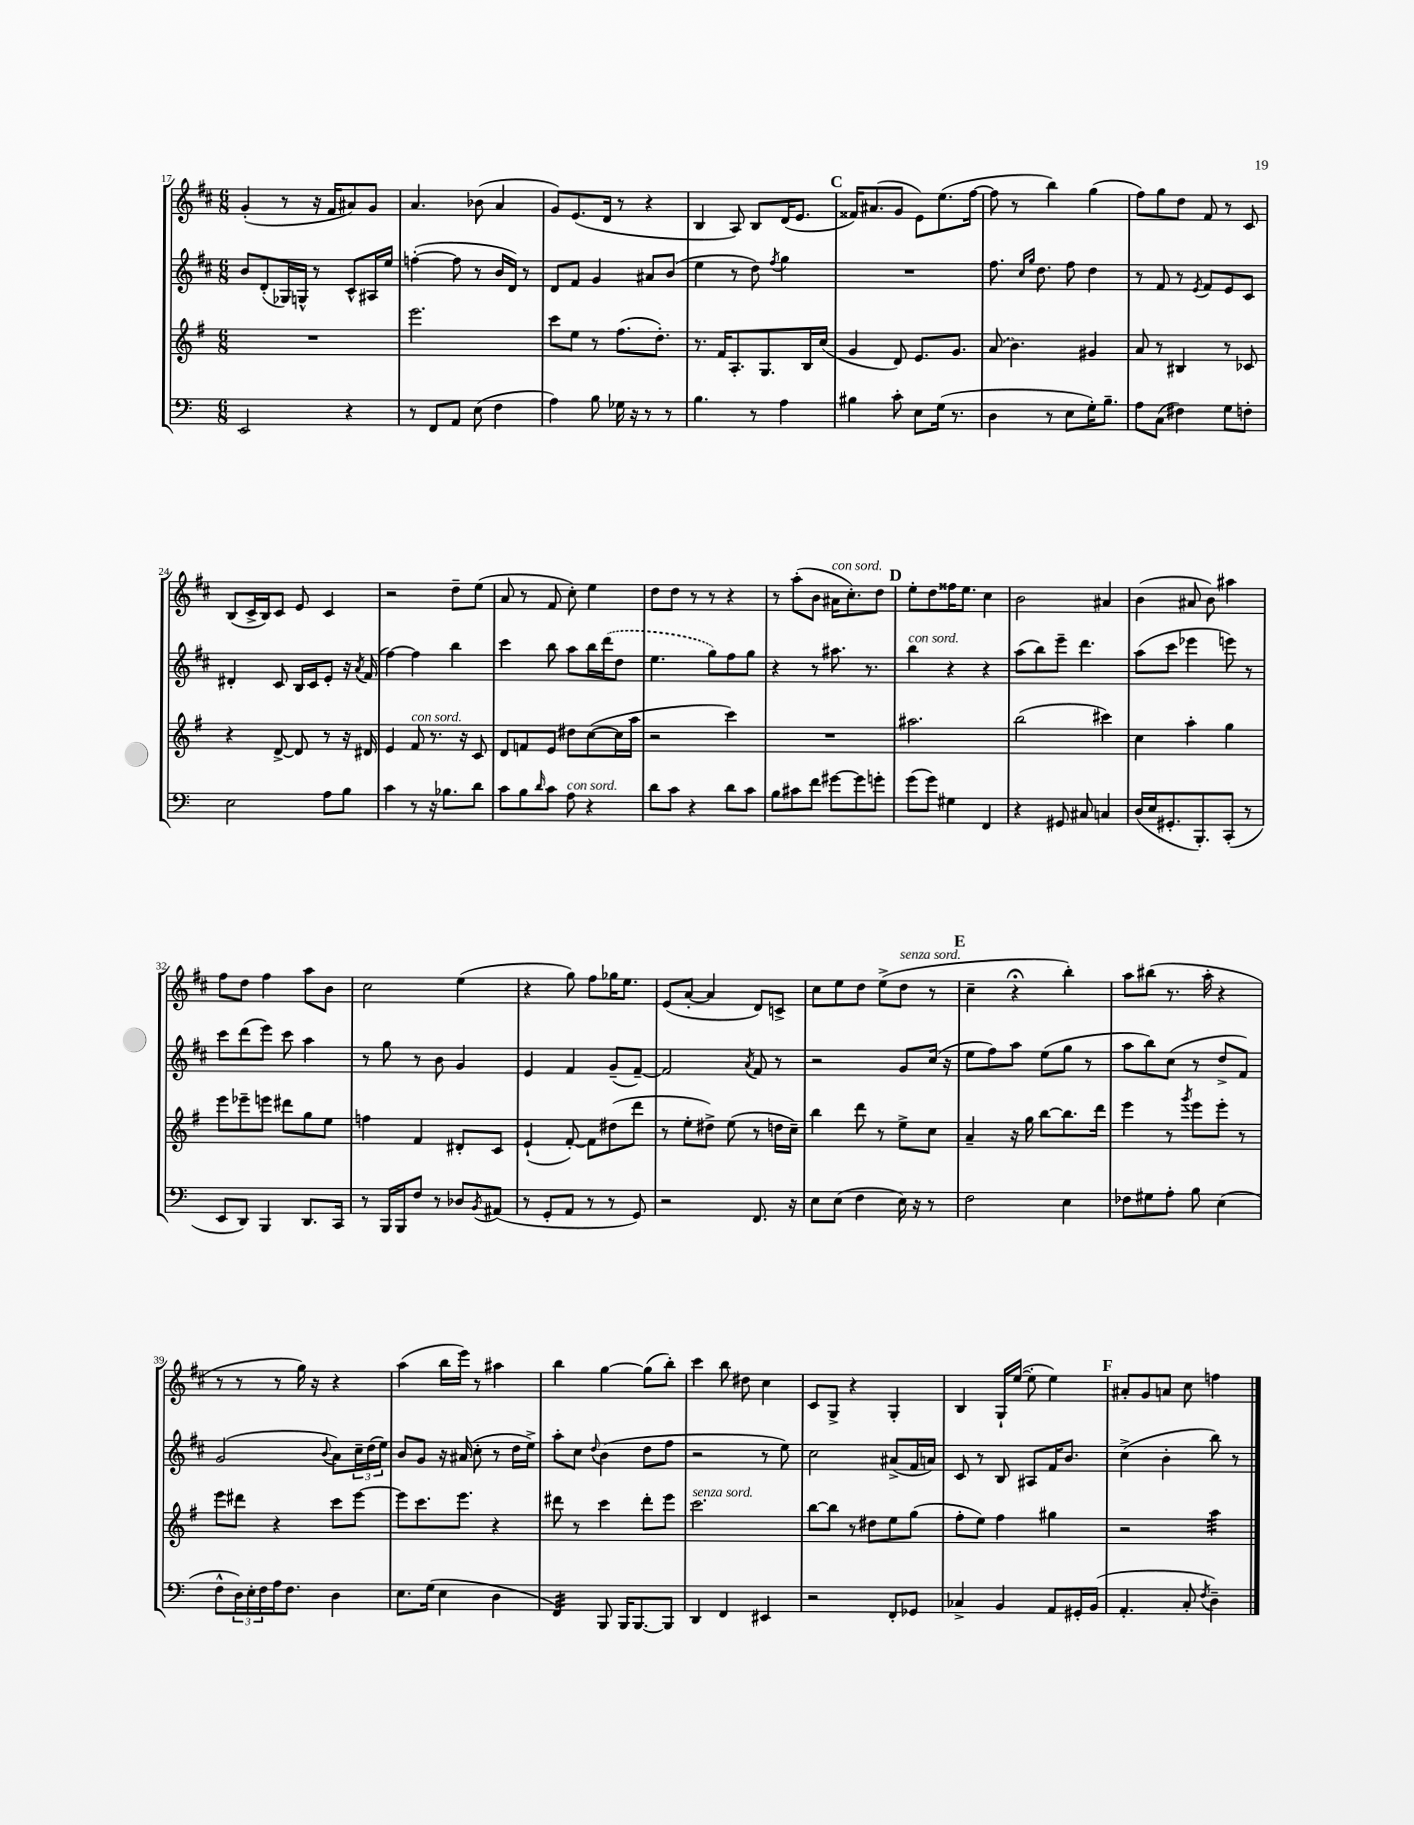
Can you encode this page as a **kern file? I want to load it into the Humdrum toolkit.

**kern	**kern	**kern	**kern
*staff4	*staff3	*staff2	*staff1
*clefF4	*clefG2	*clefG2	*clefG2
*k[]	*k[f#]	*k[f#c#]	*k[f#c#]
*M6/8	*M6/8	*M6/8	*M6/8
2EE	2.r	8b	(4g'
.	.	(8d'	.
.	.	16G-)	8r
.	.	16G^^	.
.	.	8r	16r
.	.	.	16f#
4r	.	8c#^^	8a#)
.	.	16A#	8g
.	.	16ee	.
=	=	=	=
8r	2.eee	([4ff'	4.a
8FF	.	.	.
8AA	.	8ff]	.
(8E	.	8r	(8b-
4F	.	16b	4a
.	.	16d)	.
.	.	8r	.
=	=	=	=
4A)	8ccc	8d	8g)
.	8ee	8f#	(8.e
8B	8r	4g	.
.	.	.	16d
16G-	(8.ff#	.	8r
16r	.	.	.
8r	.	8a#	4r
.	8.dd')	.	.
8r	.	(8b	.
=	=	=	=
4.B	8.r	4ee	4B
.	16f#	.	.
.	8.A'	8r	8A)
8r	.	8dd)	8B
.	8.G	.	.
.	.	8qff#	.
4A	.	4gg	(16d
.	.	.	8.e
.	16B	.	.
.	(16cc	.	.
=	=	=	=
4B#	4g	2.r	16f##)
.	.	.	(8.a#
8c'	8d)	.	8g
8E	8.e	.	8e)
(16G	.	.	(8.ee
8.r	8.g	.	.
.	.	.	[16ff#
=	=	=	=
4D	(8a	8.ff#	8ff#]
.	4.b)	.	8r
.	.	16qqcc#	.
.	.	16qqgg	.
.	.	8.dd	.
8r	.	.	4bb)
8E	.	8ff#	.
16G')	4g#	4dd	(4gg
8.B~	.	.	.
=	=	=	=
8A	8a	8r	8ff#)
(8C	8r	8f#	8gg
4F#)	4B#	8r	8dd
.	.	8qe	.
.	.	8f#	8f#
8G	8r	8e	8r
8F'	8c-	8c#	8c#
=	=	=	=
2E	4r	4d#'	(8B
.	.	.	16c#^
.	.	.	16B)
.	[8d^	8c#	8c#
.	8d]	16B	8e
.	.	16c#	.
8A	8r	8e'	4c#
8B	16r	16r	.
.	.	8qa	.
.	16d#	(16f#	.
=	=	=	=
4c	4e	[4ff#)	2r
8r	8f#	4ff#]	.
16r	8.r	.	.
8.B-	.	.	.
.	.	4bb	8dd~
.	16r	.	.
8d	8c	.	(8ee
=	=	=	=
8c	8d	4ccc#	8a
8B	8f	.	8r
16qqd	.	.	.
8c	8e	8bb	8f#
8A	8dd#	8aa	8cc#')
4r	([8cc	16bb	4ee
.	.	(16ddd	.
.	16cc]	8dd	.
.	16aa	.	.
=	=	=	=
8d	2r	4.ee	8dd
8c	.	.	8dd
4r	.	.	8r
.	.	8gg)	8r
8d	4ccc)	8ff#	4r
8c	.	8gg	.
=	=	=	=
8B	2.r	4r	8r
8c#	.	.	(8aa'
8f	.	8r	8b
[8g#	.	8.aa#	16a#
.	.	.	8.cc#')
8g#]	.	.	.
.	.	8.r	.
8g'	.	.	8dd
=	=	=	=
(8g	2.aa#	4bb	8ee'
8g)	.	.	8dd
4G#	.	4r	16ff##
.	.	.	8.ee
4FF	.	4r	4cc#
=	=	=	=
4r	(2bb	(8aa	2b
.	.	8bb)	.
8GG#	.	8eee~	.
8C#	.	4.ddd	.
4C	4ccc#)	.	4a#
=	=	=	=
(16D	4cc	(8aa	(4b
16E	.	.	.
8.GG#'	.	8ccc#	.
.	4aa'	4eee-	8a#
8.BBB')	.	.	.
.	.	.	8b)
(8CC'	4gg	8eee)	4aa#
8r	.	8r	.
=	=	=	=
8EE	8eee	8ccc#	8ff#
8DD)	8eee-~	(8ddd	8dd
4BBB	8eee	8eee)	4ff#
.	8ddd#	8ccc#	.
8.DD	8gg	4aa	8aa
.	8ee	.	8b
16CC	.	.	.
=	=	=	=
8r	4ff	8r	2cc#
16BBB	.	8gg	.
16BBB	.	.	.
8F	4f#	8r	.
8r	.	8b	.
8D-	8d#'	4g	(4ee
8qBB	.	.	.
(8AA#	8c	.	.
=	=	=	=
8r	(4e`	4e	4r
8GG'	.	.	.
8AA	[8f#')	4f#	8gg)
8r	8f#]	.	8ff#
8r	(8dd#	(8g~	16gg-
.	.	.	8.ee
8GG)	8ddd	[8f#~)	.
=	=	=	=
2r	8r	2f#]	(8e
.	8ee'	.	[8a'
.	8dd#^)	.	4a]
.	(8ee	.	.
.	.	8qa	.
8.FF	8r	8f#	8d)
.	16dd	8r	8c^
16r	16cc~)	.	.
=	=	=	=
8E	4bb	2r	8cc#
(8E	.	.	8ee
4F	8ddd	.	8dd
.	8r	.	(8ee^
16E)	8ee^	8g	8dd
16r	.	.	.
8r	8cc	(16cc#	8r
.	.	16r	.
=	=	=	=
2F	4a~	8ee	4cc#~
.	.	8ff#)	.
.	16r	8aa	4r;
.	16gg	.	.
.	[8bb	(8ee	.
4E	8.bb]	8gg	4bb')
.	.	8r	.
.	16ddd	.	.
=	=	=	=
8F-	4eee	8aa	8aa
8G#	.	8bb)	(8bb#
8A'	8r	(8cc#	8.r
.	8qggg	.	.
8B	8eee	8r	.
.	.	.	16aa'
(4E	8eee'	8dd^	4r
.	8r	8f#)	.
=	=	=	=
8F^^	8eee	(2g	8r
24D)	8ddd#	.	8r
24E'	.	.	.
24F	.	.	.
16A	4r	.	8r
8.F	.	.	.
.	.	.	16gg)
.	.	.	16r
.	.	8qqb	.
4D	8ccc	8a)	4r
.	[8eee	24cc#~	.
.	.	(24dd	.
.	.	24ee)	.
=	=	=	=
8.E	8eee]	8b	(4aa
.	8.ccc	8g	.
(16G	.	.	.
4E	.	16r	16bb
.	8.eee	(16a#	16eee)
.	.	8cc#'	8r
4D	4r	8r	4aa#
.	.	16dd	.
.	.	16ee^)	.
=	=	=	=
4FF)	8ddd#	8aa'	4bb
.	8r	8cc#	.
.	.	8qqdd	.
8BBB	4ccc	(4b	[4gg
16BBB	.	.	.
[8.BBB	.	.	.
.	8ddd#'	8dd	(8gg]
8BBB]	8eee	8ff#	8bb')
=	=	=	=
4DD	2.ccc	2r	4ccc#
4FF	.	.	8bb
.	.	.	8dd#
4EE#	.	8r	4cc#
.	.	8ee)	.
=	=	=	=
2r	[8bb	2cc#	8c#
.	8bb]	.	8G^
.	8r	.	4r
.	8dd#	.	.
8FF'	8ee	(8a#^	4G'
8GG-	(8gg	16f#	.
.	.	16a)	.
=	=	=	=
4C-^	8ff#'	8c#	4B
.	8ee)	8r	.
4BB	4ff#	8B	16G`
.	.	.	([16ee
.	.	8A#	8ee']
8AA	4gg#	16f#	4ee)
.	.	8.b	.
16GG#'	.	.	.
(16BB	.	.	.
=	=	=	=
4.AA'	2r	(4cc#^	8a#'
.	.	.	8g
.	.	4b'	8a
8C'	.	.	8cc#
8qF	.	.	.
4D~)	4aa	8bb)	4ff
.	.	8r	.
==	==	==	==
*-	*-	*-	*-
